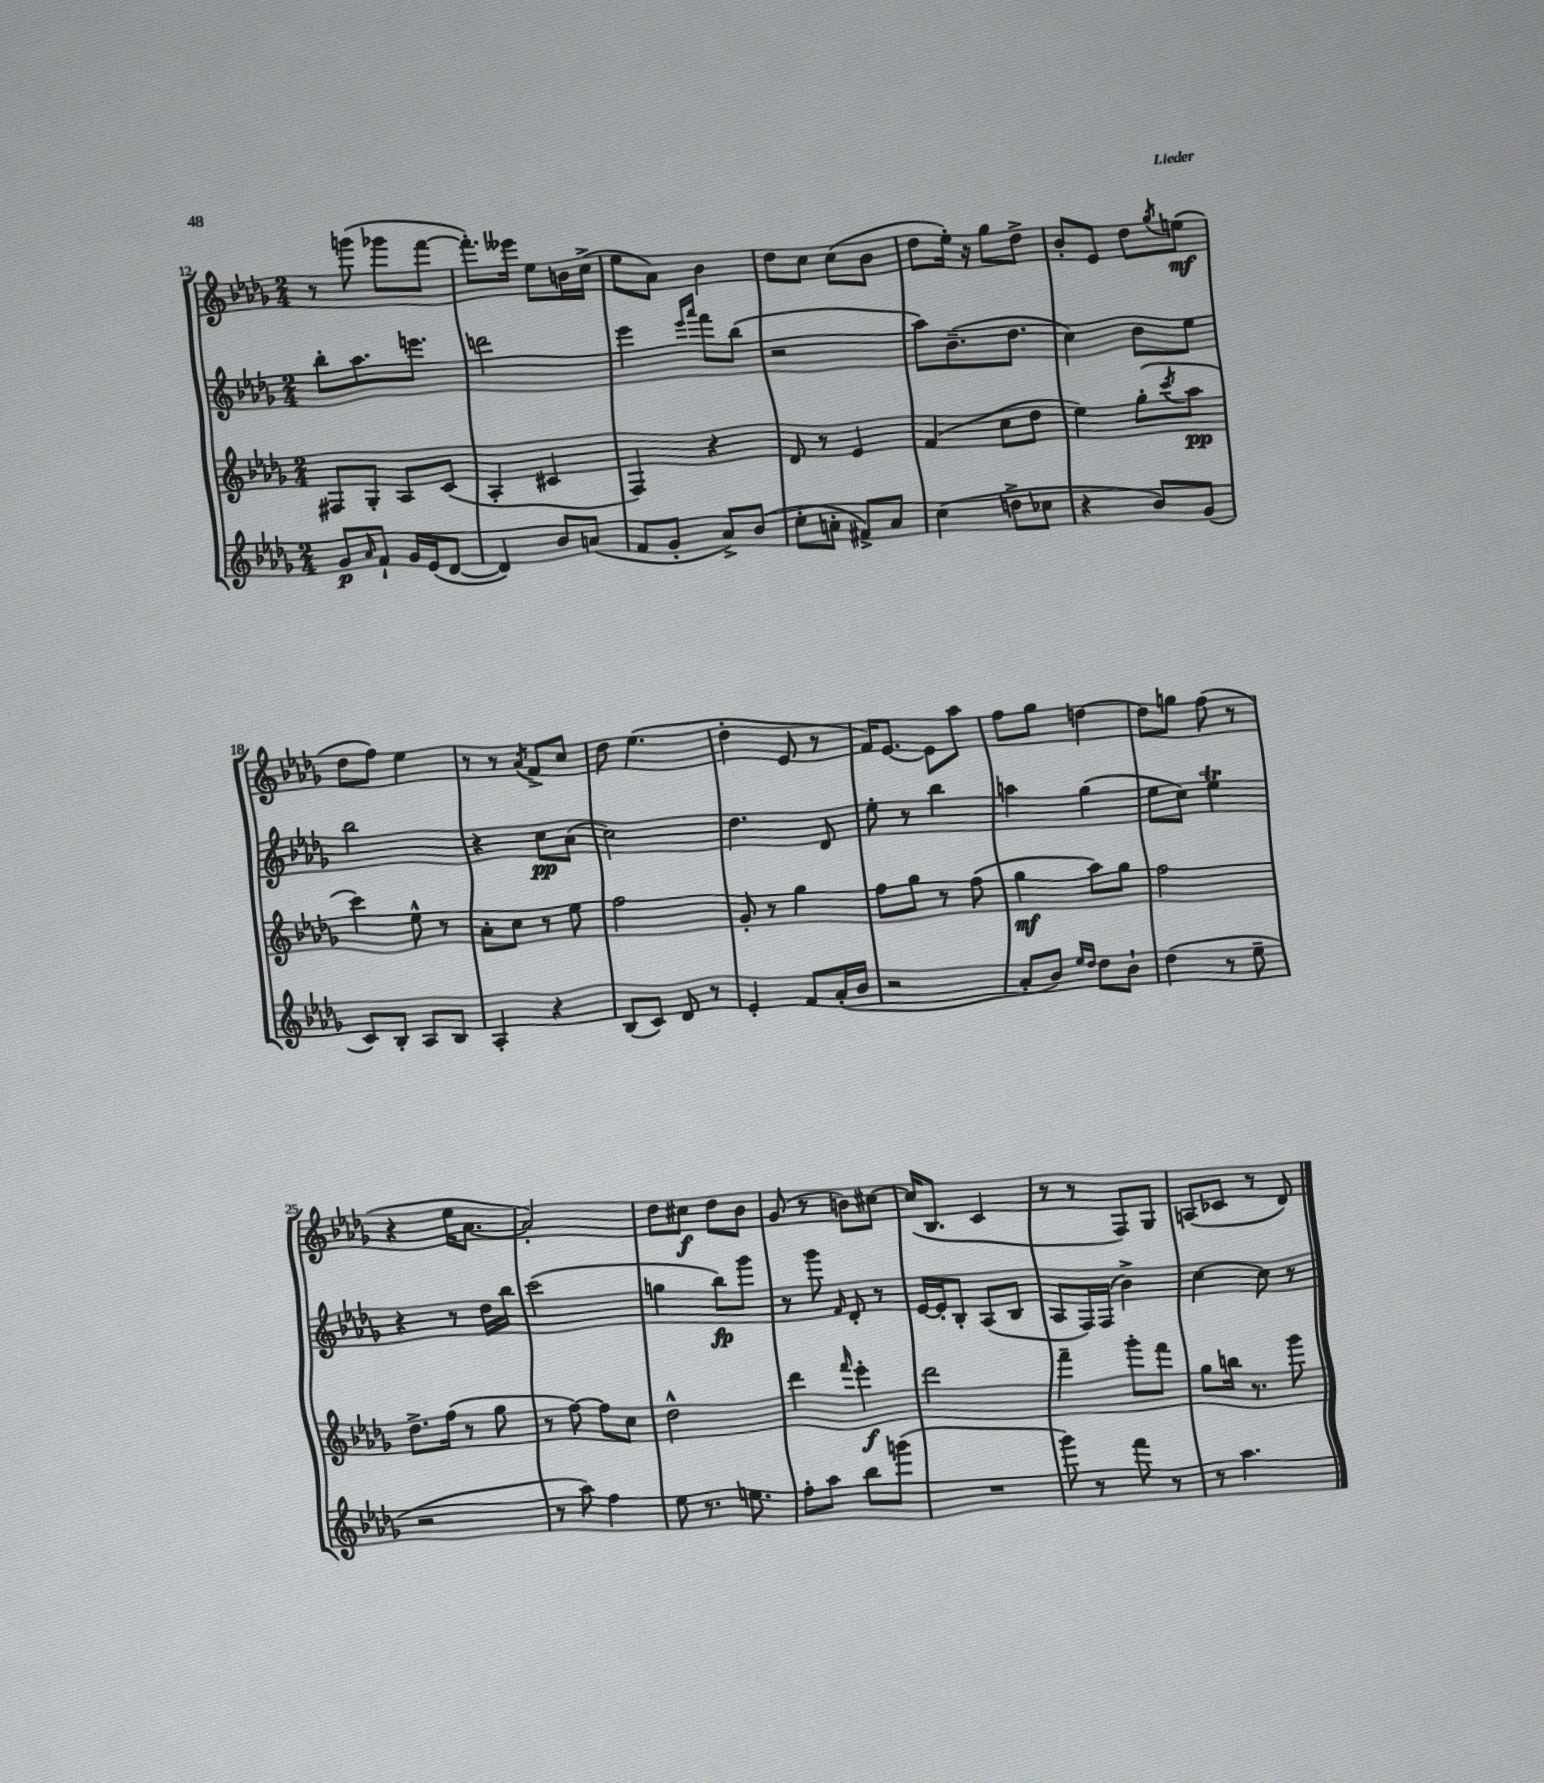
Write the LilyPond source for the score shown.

<<
\new StaffGroup <<
\new Staff = "s0" {
    \clef treble \key des \major \numericTimeSignature \time 2/4
    r8 g'''8( ges'''8 f'''8~ |
    f'''8.-.) eeses'''16 ees''8 b'16 c''16->( |
    ees''8 aes'8) bes'4 |
    des''8 c''8 c''8( bes'8 |
    des''8 ees''16-.) r16 ges''8 des''8-> |
    bes'8-. ees'8 des''8 \acciaccatura { ges''8 } e''8\mf( |
    des''8 f''8) ees''4 |
    r8 r8 \acciaccatura { aes'8 } f'8-> c''8 |
    des''8 ees''4.( |
    des''4-. ees'8 r8 |
    f'16) ees'8.~ ees'8 aes''8 |
    f''8 ges''8 d''4~ |
    d''8 g''8 f''8( r8 |
    r4 ees''16 aes'8.~ |
    aes'2-.) |
    des''8 cis''8\f des''8 bes'8 |
    ges'8( r8 b'8) cis''8~ |
    cis''16( bes8. c'4 |
    r8 r8 f8) ges8 |
    a8( ces'8 r8 des'8) \bar "|." |
}
\new Staff = "s1" {
    \clef treble \key des \major \numericTimeSignature \time 2/4
    bes''8-. aes''8. e'''8. |
    d'''2 |
    ees'''4 \grace { ees'''16 aes'''16 } f'''8 bes''8( |
    r2 |
    aes''8) bes'8.--( des''8. |
    c''4) bes'8 ees''8 |
    bes''2 |
    r4 c''8\pp aes'8( |
    c''2) |
    des''4. des'8 |
    ees''8-. r8 bes''4 |
    a''4 ges''4( |
    ees''8 c''8) ees''4\trill |
    r4 r8 des''16 bes''16 |
    c'''2( |
    g''4 bes''8\fp) ges'''8 |
    r8 ges'''8 \grace { f'16 } des'8-. r8 |
    ees'16~ ees'16-. bes8-. aes8( bes8 |
    aes8 f16) f16( bes'4->) |
    c''4~ c''8 r8 \bar "|." |
}
\new Staff = "s2" {
    \clef treble \key des \major \numericTimeSignature \time 2/4
    fis8 ges8-. aes8 c'8( |
    aes4-. cis'4 |
    f4) r4 |
    des'8 r8 ees'4 |
    f'4( c''8 des''8 |
    ees''4) ges''8-.( \acciaccatura { c'''8 } aes''8\pp |
    c'''4) ees''8-^ r8 |
    aes'8-. c''8 r8 ees''8 |
    f''2 |
    ges'8-. r8 ges''4 |
    f''8 ges''8 r8 f''8( |
    ges''4\mf aes''8) ges''8 |
    f''2 |
    des''8.-> f''16( r8 ges''8 |
    r8 f''8~) f''8 c''8 |
    des''2-^ |
    des'''4 \grace { f'''16 } ees'''4-.\f |
    des'''2 |
    f'''4-- ges'''8-. f'''8 |
    ges''8 b''16 r8. ges'''8 \bar "|." |
}
\new Staff = "s3" {
    \clef treble \key des \major \numericTimeSignature \time 2/4
    ges'8\p \grace { aes'16 } f'8-! ges'16 ees'16( des'8~ |
    des'4) bes'8 a'8( |
    f'8 ges'8-. aes'8->) bes'8( |
    c''8-. a'8-. fis'8->) a'8 |
    c''4( d''8-> ces''8 |
    r4 bes'8) ges'8( |
    c'8) bes8-. aes8 bes8 |
    aes4-. r4 |
    bes8( c'8) des'8 r8 |
    ees'4-. f'8 aes'16-.( bes'16 |
    r2 |
    aes'8-. bes'8) \grace { ees''16 des''16 } des''8 bes'8-! |
    des''4( r8 ees''8-- |
    r2 |
    r8 aes''8) f''4 |
    ees''8 r8. e''8. |
    f''8-. aes''8 bes''8 g'''8( |
    R2 |
    ges'''8) r8 f'''8 r8 |
    r8 aes''4. \bar "|." |
}
>>
>>
\layout { \context { \Score currentBarNumber = #12 } }
